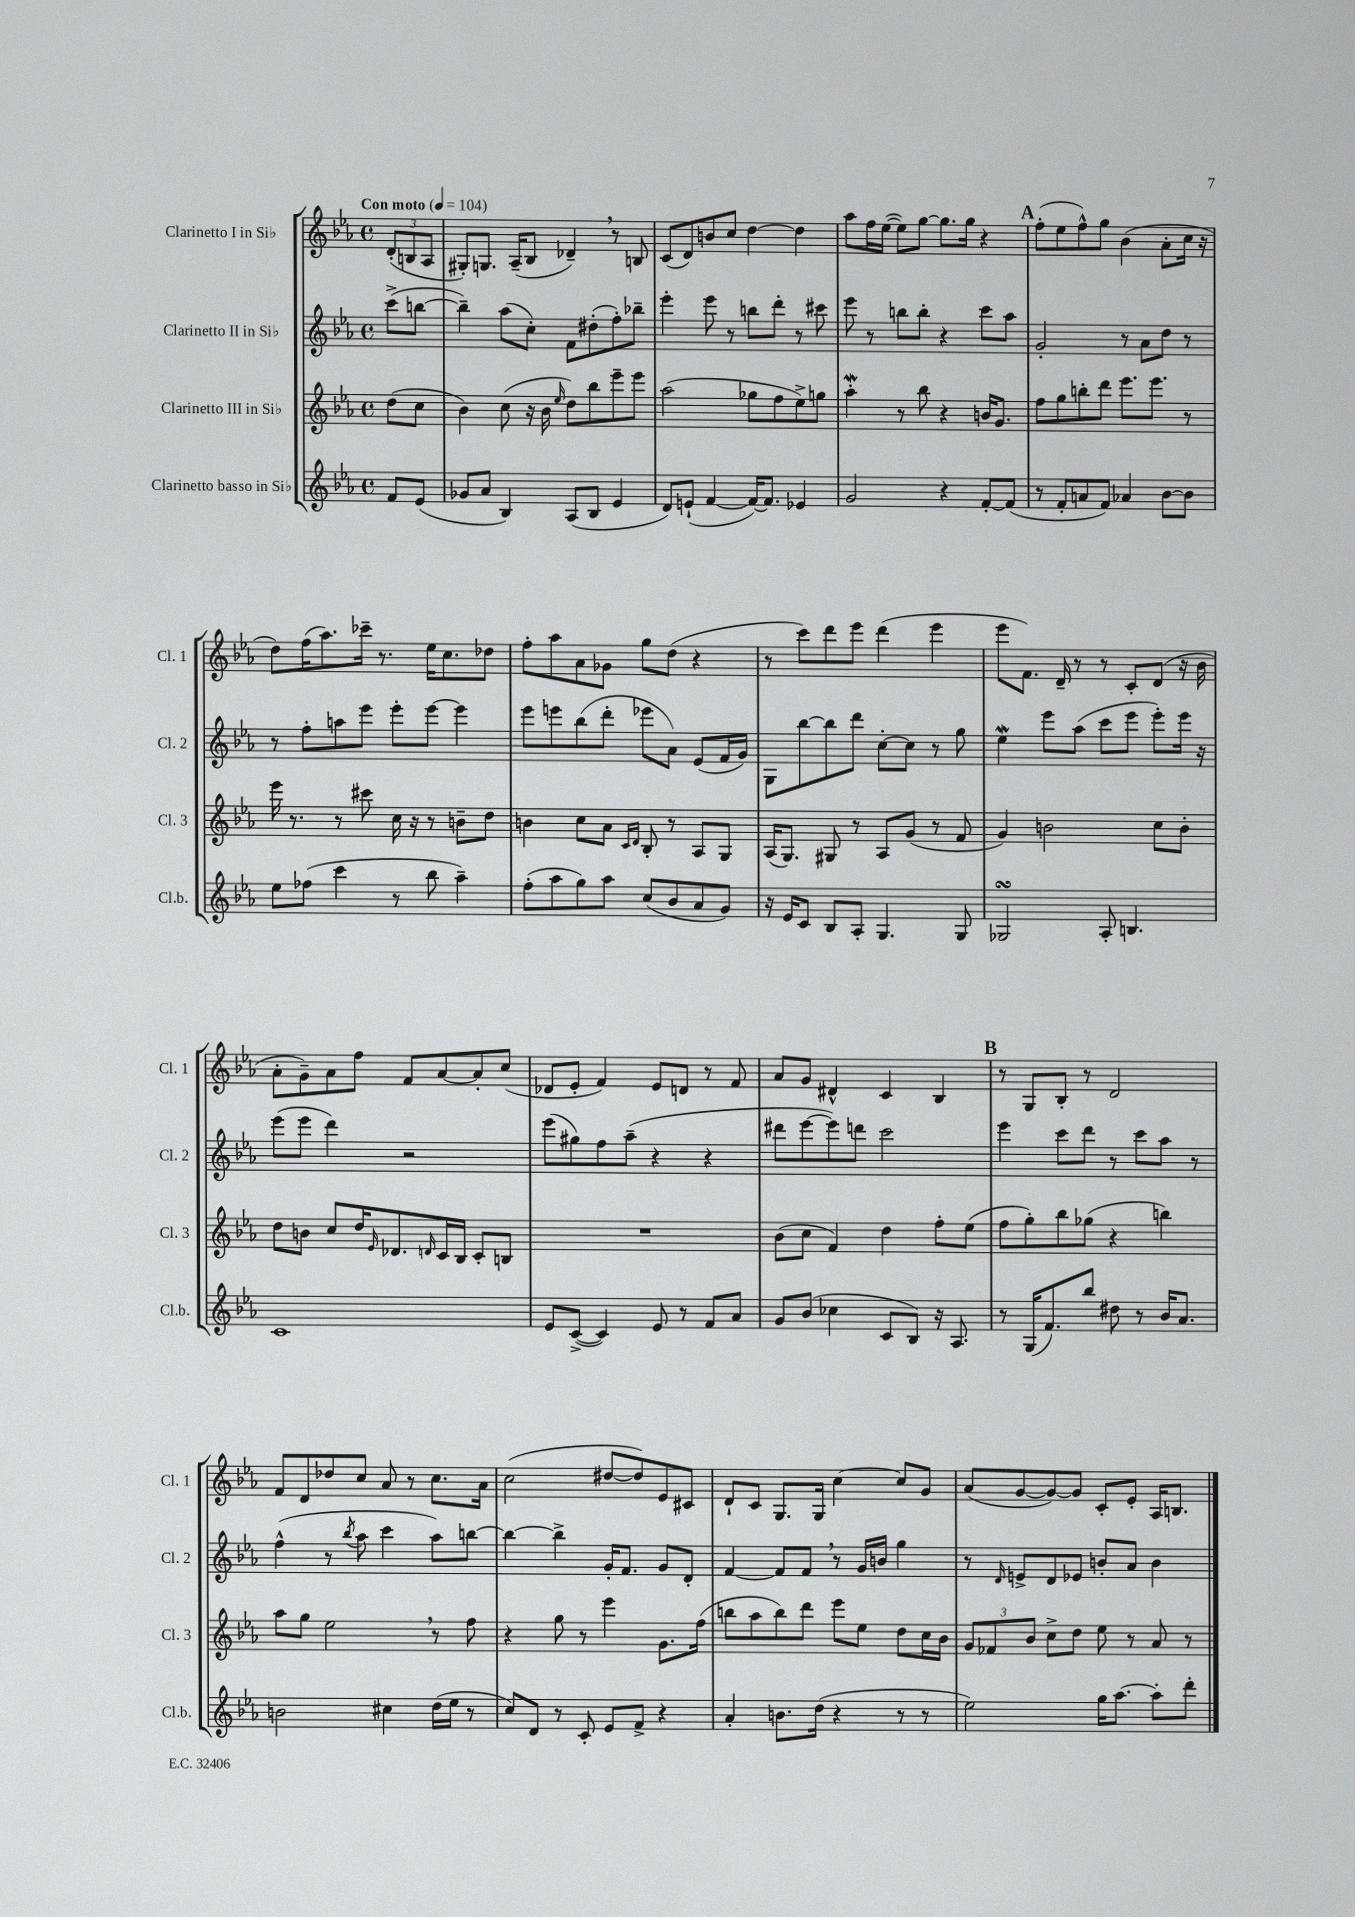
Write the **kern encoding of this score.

**kern	**kern	**kern	**kern
*part4	*part3	*part2	*part1
*staff4	*staff3	*staff2	*staff1
*I"Clarinetto basso in Si♭	*I"Clarinetto III in Si♭	*I"Clarinetto II in Si♭	*I"Clarinetto I in Si♭
*I'Cl.b.	*I'Cl. 3	*I'Cl. 2	*I'Cl. 1
*clefG2	*clefG2	*clefG2	*clefG2
*k[b-e-a-]	*k[b-e-a-]	*k[b-e-a-]	*k[b-e-a-]
*M4/4	*M4/4	*M4/4	*M4/4
*met(c)	*met(c)	*met(c)	*met(c)
*MM104	*MM104	*MM104	*MM104
=	=	=	=
!	!	!	!LO:TX:a:B:t=Con moto
8f/L	(8dd\L	(8ccc^\L	(12d'/L
.	.	.	12Bn/
(8e-/J	8cc\J	[8bbn\J	.
.	.	.	12A-/J
=1	=1	=1	=1
8g-X/L	4b-\)	4bb~\])	8G#X'/L)
8a-/J	.	.	8.Gn/J
4B-/)	(8cc\	(8aa-\L	.
.	.	.	(16A-~/KL
.	16r	8cc'\J)	8B-/J
.	16b-\	.	.
.	16qqee-/	.	.
(8A-/L	8dd\L)	8f\L	4d-X~,/)
8B-/J	8bb-\	(8dd#X'\	.
4e-/	8eee-~\	8ff'\)	8r
.	8eee-\J	8bb-X~\J	8Bn/
=2	=2	=2	=2
8d/L)	(2aa-\	4eee-'\	(8c/L
(8en`/J	.	.	8d/)
[4f/	.	8eee-\	8bn/
.	.	8r	8cc/J
16f/KL_)	8gg-X\L	8bbn\L	[4dd\
8.f/J]	.	.	.
.	8ff\	8ddd'\J	.
4e-X/	8ee-^\)	8r	4dd\]
.	8ggn\J	8ccc#X\	.
=3	=3	=3	=3
2g/	4aa-w'\	8eee-\	8aa-\L
.	.	8r	16ff\L
.	.	.	([16ee-\JJ
.	8r	8bbn\L	8ee-\L])
.	8bb-\	8bb'\J	[8gg\J
4r	4r	4r	8.gg\L]
.	.	.	16gg\Jk
[8f'/L	16bn/KL	8ccc\L	4r
.	8.g/J	.	.
(8f/J]	.	8aa-\J	.
!!LO:REH:place=s1:t=A
=4	=4	=4	=4
8r	8ff\L	2g'/	(8ff'\L
8f'/L	8gg\	.	8ee-\
8an/	8bbn'\	.	8ff^^\)
8f/J)	8ddd\J	.	8gg\J
4a-X/	8.eee-\L	8r	(4b-\
.	.	8a-\L	.
.	8.eee-\J	.	.
[8b-\L	.	8dd\J	8a-'\L
8b-\J]	8r	8r	16cc\Jk
.	.	.	16r
!!LO:LB:g=z
=5	=5	=5	=5
8ee-\L	16eee-\	8r	8dd\L)
.	8.r	.	.
(8ff-X\J	.	8ff'\L	(16ff\K
.	.	.	8.aa-\)
4ccc\	8r	8aan\	.
.	8ccc#X\	8eee-\J	16ccc-X~\Jk
.	.	.	8.r
8r	16cc\	8eee-'\L	.
.	16r	.	.
8bb-\	8r	[8eee-\J	16ee-\KL
.	.	.	8.cc\
4aa-~\)	8bn~\L	4eee-\]	.
.	8dd\J	.	8dd-X\J
=6	=6	=6	=6
(8ff'\L	4bn\	8eee-\L	8ff'\L
8aa-\	.	8eeen\	8aa-\
8gg\)	8cc\L	(8bb-\	8a-\
8aa-\J	8a-\J	8ddd'\J	8g-X\J
.	16qqc/LL	.	.
.	16qqd/JJ	.	.
(8cc/L	8B-'/	8eee-X\L	8gg\L
8b-/	8r	8a-\J)	(8dd\J
8a-/	8A-/L	(8e-/L	4r
8g/J)	8G/J	16f/L	.
.	.	16g/JJ)	.
=7	=7	=7	=7
16r	(16A-/KL	8G\L	8r
16e-/KL	8.G/J)	.	.
8c/J	.	[8bb-\	8ccc\L)
8B-/L	8G#X/	8bb-\]	8ddd\
8A-'/J	8r	8ddd\J	8eee-\J
4.G/	8A-/L	[8cc'\L	(4ddd\
.	(8g/J	8cc\J]	.
.	8r	8r	4eee-\
8G/	8f/	8gg\	.
=8	=8	=8	=8
2G-XsSSs/	4g/)	4ee-w\	8eee-\L
.	.	.	8.f\J)
.	2bn\	8eee-\L	.
.	.	.	16d~/
.	.	(8aa-\J	8r
8A-'/	.	8ccc\L	8r
4.Bn/	.	8eee-\J	8c'/L
.	8cc\L	8eee-'\L)	(8d/J
.	8b'\J	16eee-\Jk	16r
.	.	16r	16b-\
!!LO:LB:g=z
=9	=9	=9	=9
1c	8dd\L	(8eee-\L	8a-'\L
.	8bn\J	8eee-\J	8g~\)
.	8cc/L	4ddd\)	8a-\
.	16dd/K	.	8ff\J
.	16qqe-/	.	.
.	8.d-X/	.	.
.	.	2r	8f/L
.	16qqdn/	.	.
.	16c/L	.	[8a-/
.	16B-/JJ	.	.
.	8c'/L	.	8a-'/]
.	8Bn/J	.	(8cc/J
=10	=10	=10	=10
8e-/L	1r	(8eee-\L	8d-X/L
([8c^/J	.	8gg#X\)	8e-'/J
4c/])	.	8ff\	4f/)
.	.	(8aa-~\J	.
8e-/	.	4r	8e-/L
8r	.	.	8dn/J
8f/L	.	4r	8r
8a-/J	.	.	8f/
=11	=11	=11	=11
8g/L	(8b-\L	8ddd#X\L	8a-/L
(8b-/J	8cc\J	[8eee-\	8g/J
4cc-X\	4f/)	8eee-\])	4d#X^^/
.	.	8dddn\J	.
8c/L	4dd\	2ccc\	4c/
8B-/J)	.	.	.
16r	8ff'\L	.	4B-/
8.A-/	.	.	.
.	(8ee-\J	.	.
!!LO:REH:place=s1:t=B
=12	=12	=12	=12
8r	8ff\L	4eee-\	8r
(16G/KL	8gg'\)	.	8G/L
8.f/)	.	.	.
.	8bb-\	8ccc\L	8B-'/J
8bb-/J	(8gg-X\J	8ddd\J	8r
8dd#X\	4r	8r	2d/
8r	.	8ccc\L	.
16b-/KL	4bbn\)	8aa-\J	.
8.a-/J	.	.	.
.	.	8r	.
!!LO:LB:g=z
=13	=13	=13	=13
2bn\	8aa-\L	(4ff^^\	8f/L
.	8gg\J	.	8d/
.	2ee-,\	8r	8dd-X/
.	.	8qbb-/	.
.	.	8aa-\	8cc/J
4cc#X\	.	4ccc\	8a-/
.	.	.	8r
(16dd\LL	8r	8aa-\L)	8.cc\L
16ee-\JJ	.	.	.
8r	8ff\	[8bbn\J	.
.	.	.	16a-\Jk
=14	=14	=14	=14
8cc/L)	4r	4bb\_	(2cc\
8d/J	.	.	.
8r	8gg\	4bb^\]	.
8c'/	8r	.	.
8e-/L	4eee-\	16g'/KL	[8dd#X/L
.	.	8.f/J	.
8f^/J	.	.	8dd#/])
4r	8.g\L	8g/L	8e-/
.	.	8d'/J	8c#X/J
.	(16ff\Jk	.	.
=15	=15	=15	=15
4a-'/	8bbn\L	[4f/	8d`/L
.	8aa-\	.	8c/J
8.bn\L	8bb\)	8f/L]	8.G/L
.	8ddd\J	8f,/J	.
(16dd\Jk	.	.	16G/Jk
4r	8eee-\L	8r	[4cc\
.	8ee-\J	16g/LL	.
.	.	16bn/JJ	.
8r	8dd\L	4gg\	8cc/L]
8r	16cc\L	.	8g/J
.	16b-\JJ	.	.
=16	=16	=16	=16
2ee-\)	12g/L	8r	(8a-/L
.	12f-X/	.	.
.	.	16qqd/	.
.	.	8en^/L	[8g/
.	12b-/J	.	.
.	8cc^\L	8d/	8g/_)
.	8dd\J	8e-X/J	8g/J]
16gg\KL	8ee-\	8bn'/L	8c'/L
[8.aa-\J	.	.	.
.	8r	8a-/J	8e-'/J
8aa-'\L]	8a-/	4b\	16A-/KL
.	.	.	8.Bn/J
8ddd'\J	8r	.	.
==	==	==	==
*-	*-	*-	*-
